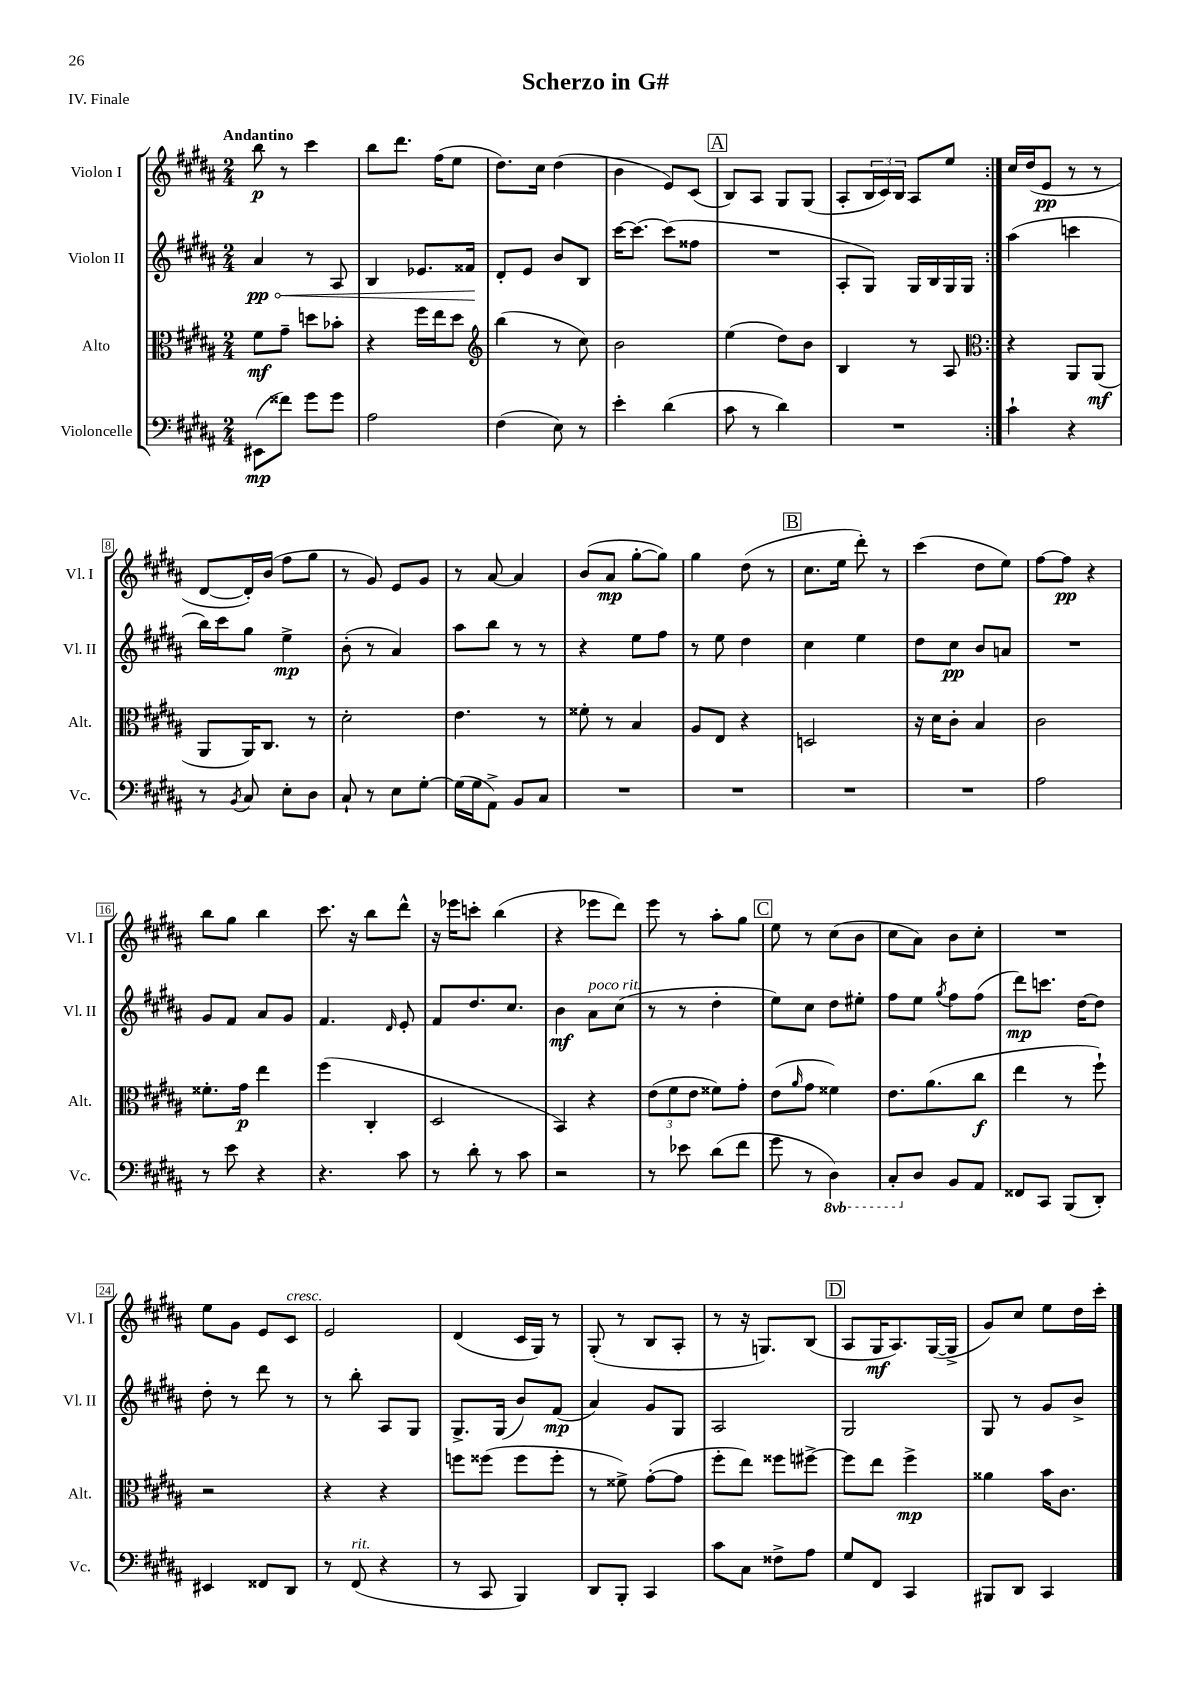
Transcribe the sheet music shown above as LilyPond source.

\header { title = "Scherzo in G#" piece = "IV. Finale" }
<<
\new StaffGroup <<
\new Staff = "s0" \with { instrumentName = "Violon I" shortInstrumentName = "Vl. I" } {
    \clef treble \key b \major \numericTimeSignature \time 2/4 \tempo "Andantino"
    \repeat volta 2 { b''8\p r8 cis'''4 |
    b''8 dis'''8. fis''16( e''8 |
    dis''8.) cis''16 dis''4( |
    b'4 e'8) cis'8( |
    \mark \markup { \box "A" } b8) ais8 gis8 gis8( |
    ais8-. \tuplet 3/2 { b16 cis'16) b16 } ais8 e''8 | }
    cis''16 dis''16( e'8\pp r8 r8 |
    dis'8~ dis'16-.) b'16( fis''8 gis''8 |
    r8 gis'8) e'8 gis'8 |
    r8 ais'8~ ais'4 |
    b'8( ais'8\mp gis''8~-. gis''8) |
    gis''4 dis''8( r8 |
    \mark \markup { \box "B" } cis''8. e''16 dis'''8-.) r8 |
    cis'''4( dis''8 e''8) |
    fis''8~ fis''8\pp r4 |
    b''8 gis''8 b''4 |
    cis'''8. r16 b''8 dis'''8-^ |
    r16 ees'''16 c'''8-. b''4( |
    r4 ees'''8 dis'''8) |
    e'''8 r8 ais''8-. gis''8 |
    \mark \markup { \box "C" } e''8 r8 cis''8( b'8 |
    cis''8 ais'8) b'8 cis''8-. |
    R2 |
    e''8 gis'8 e'8 cis'8^\markup { \italic "cresc." } |
    e'2 |
    dis'4( cis'16 gis16) r8 |
    gis8-.( r8 b8 ais8-. |
    r8 r16 g8.) b8( |
    \mark \markup { \box "D" } ais8 gis16\mf ais8.) gis16~( gis16-> |
    gis'8) cis''8 e''8 dis''16 cis'''16-. \bar "|." |
}
\new Staff = "s1" \with { instrumentName = "Violon II" shortInstrumentName = "Vl. II" } {
    \clef treble \key b \major \numericTimeSignature \time 2/4
    \repeat volta 2 { \once \override Hairpin.circled-tip = ##t ais'4\pp\< r8 ais8 |
    b4 ees'8. fisis'16\! |
    dis'8-. e'8 b'8 b8 |
    cis'''16~ cis'''8.~ cis'''8( fisis''8 |
    \mark \markup { \box "A" } R2 |
    ais8-. gis8) gis16 b16 gis16 gis16 | }
    ais''4( c'''4 |
    b''16) cis'''16 gis''8 e''4->\mp |
    b'8-.( r8 ais'4) |
    ais''8 b''8 r8 r8 |
    r4 e''8 fis''8 |
    r8 e''8 dis''4 |
    \mark \markup { \box "B" } cis''4 e''4 |
    dis''8 cis''8\pp b'8 a'8 |
    R2 |
    gis'8 fis'8 ais'8 gis'8 |
    fis'4. \grace { dis'16 } e'8-. |
    fis'8 dis''8. cis''8. |
    b'4\mf ais'8^\markup { \italic "poco rit." } cis''8( |
    r8 r8 dis''4-. |
    \mark \markup { \box "C" } e''8) cis''8 dis''8 eis''8-. |
    fis''8 e''8 \acciaccatura { gis''8 } fis''8 fis''8( |
    dis'''8\mp) c'''8. dis''16~ dis''8 |
    dis''8-. r8 dis'''8 r8 |
    r8 b''8-. ais8 gis8 |
    gis8.-> gis16( b'8) fis'8\mp( |
    ais'4) gis'8 gis8 |
    ais2 |
    \mark \markup { \box "D" } gis2 |
    gis8 r8 gis'8 b'8-> \bar "|." |
}
\new Staff = "s2" \with { instrumentName = "Alto" shortInstrumentName = "Alt." } {
    \clef alto \key b \major \numericTimeSignature \time 2/4
    \repeat volta 2 { fis'8\mf gis'8-- d''8 bes'8-. |
    r4 fis''16 e''16 dis''8 |
    \clef treble b''4( r8 cis''8) |
    b'2 |
    \mark \markup { \box "A" } e''4( dis''8) b'8 |
    b4 r8 ais8 | }
    \clef alto r4 ais,8 ais,8\mf( |
    ais,8 ais,16) cis8. r8 |
    dis'2-. |
    e'4. r8 |
    fisis'8-. r8 b4 |
    ais8 e8 r4 |
    \mark \markup { \box "B" } d2 |
    r16 dis'16 cis'8-. b4 |
    cis'2 |
    fisis'8.-. gis'16\p e''4 |
    fis''4( cis4-. |
    dis2 |
    b,4) r4 |
    \tuplet 3/2 { e'8( fis'8 e'8 } fisis'8) gis'8-. |
    \mark \markup { \box "C" } e'8( \grace { ais'16 } gis'8 fisis'4) |
    e'8. ais'8.( cis''8\f |
    e''4 r8 fis''8-!) |
    r2 |
    r4 r4 |
    f''8 fisis''8( fisis''8 fisis''8-. |
    r8 fisis'8->) gis'8~-.( gis'8 |
    fis''8-. e''8) fisis''8 fis''8~-> |
    \mark \markup { \box "D" } fis''8 e''8 fis''4->\mp |
    aisis'4 b'16 cis'8. \bar "|." |
}
\new Staff = "s3" \with { instrumentName = "Violoncelle" shortInstrumentName = "Vc." } {
    \clef bass \key b \major \numericTimeSignature \time 2/4 \set Staff.ottavationMarkups = #ottavation-simple-ordinals
    \repeat volta 2 { eis,8\mp( fisis'8) gis'8 gis'8 |
    ais2 |
    fis4( e8) r8 |
    e'4-. dis'4( |
    \mark \markup { \box "A" } cis'8 r8 dis'4) |
    R2 | }
    cis'4-! r4 |
    r8 \acciaccatura { b,8 } cis8 e8-. dis8 |
    cis8-! r8 e8 gis8~-. |
    gis16( gis16 ais,8->) b,8 cis8 |
    R2 |
    R2 |
    \mark \markup { \box "B" } R2 |
    R2 |
    ais2 |
    r8 e'8 r4 |
    r4. cis'8 |
    r8 dis'8-. r8 cis'8 |
    r2 |
    r8 ees'8 dis'8( fis'8 |
    \mark \markup { \box "C" } gis'8 r8 \ottava #-1 dis,4) |
    cis,8-. \ottava #0 dis8 b,8 ais,8 |
    fisis,8 cis,8 b,,8( dis,8-.) |
    eis,4 fisis,8 dis,8 |
    r8 fis,8^\markup { \italic "rit." }( r4 |
    r8 cis,8 b,,4) |
    dis,8 b,,8-. cis,4 |
    cis'8 cis8 fisis8-> ais8 |
    \mark \markup { \box "D" } gis8 fis,8 cis,4 |
    bis,,8 dis,8 cis,4 \bar "|." |
}
>>
>>
\layout { \context { \Score \override BarNumber.stencil = #(make-stencil-boxer 0.1 0.3 ly:text-interface::print) } }
